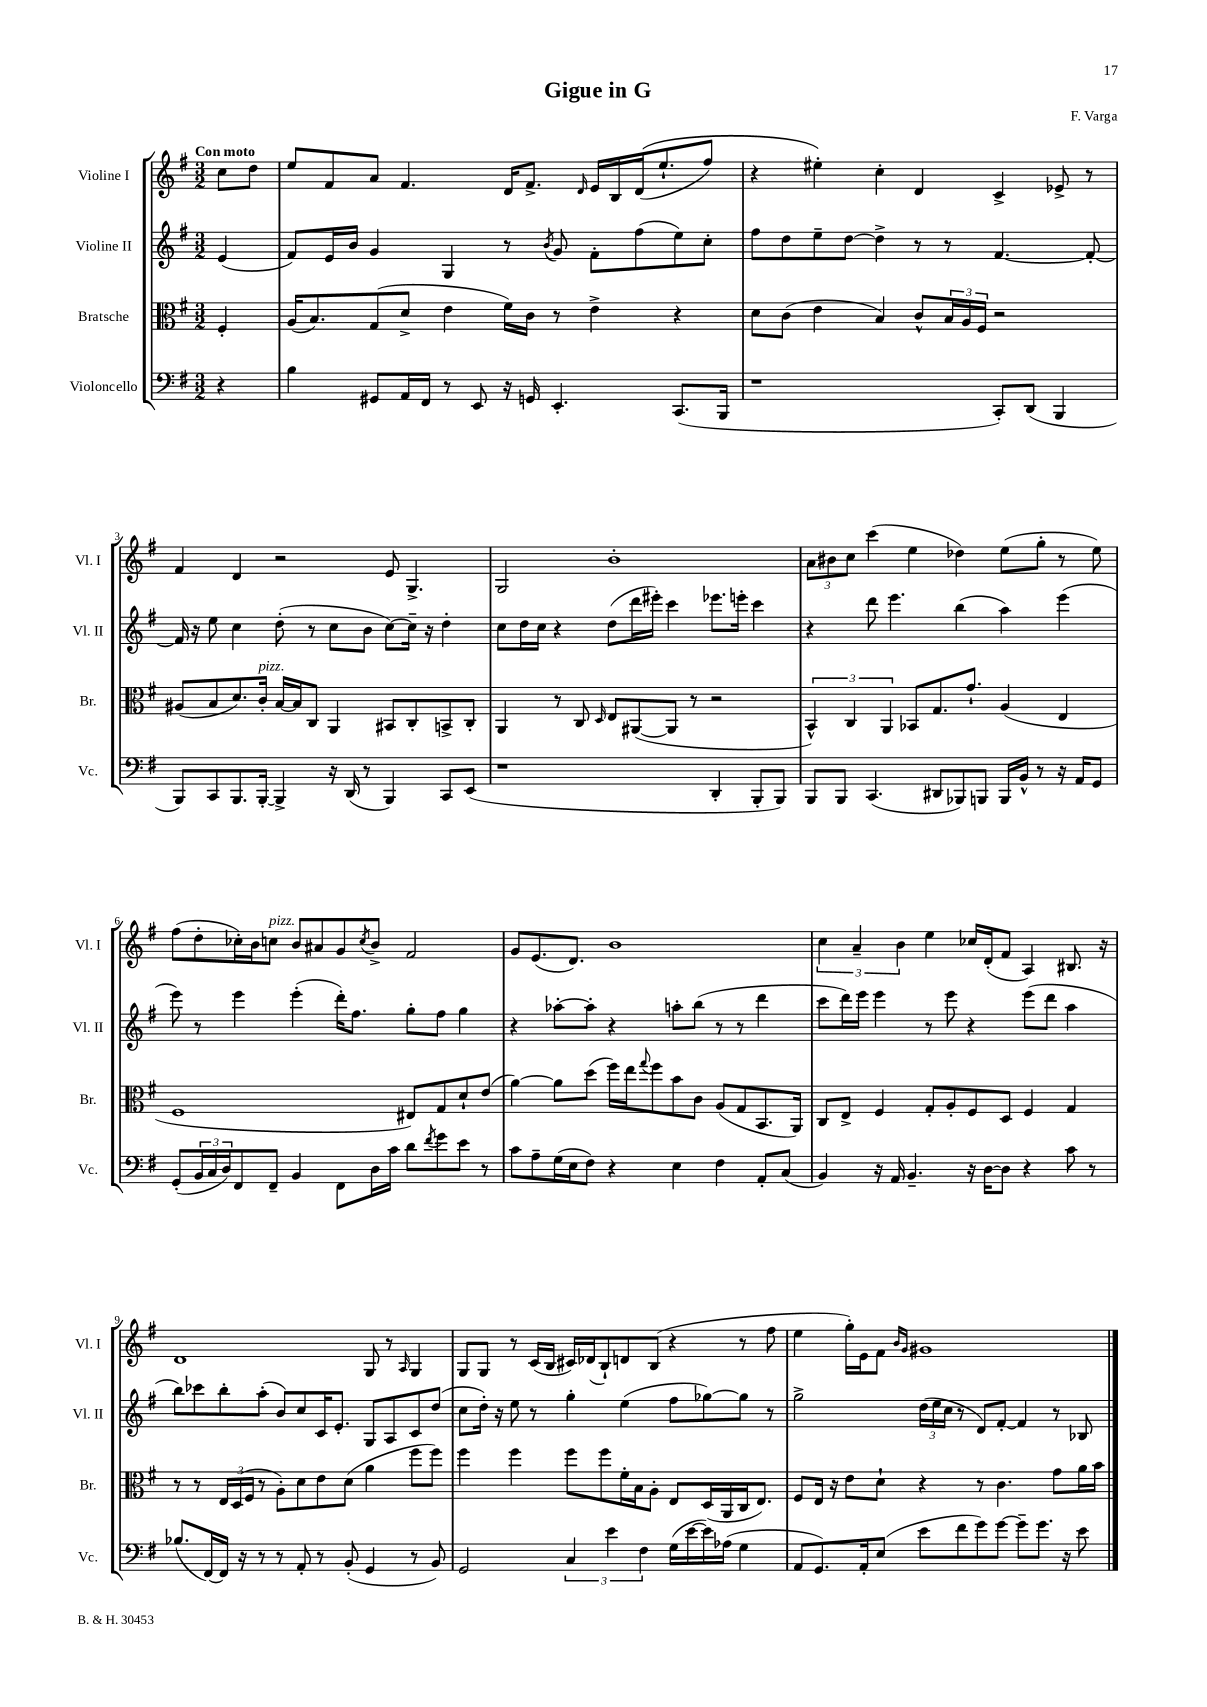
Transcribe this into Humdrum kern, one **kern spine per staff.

**kern	**kern	**kern	**kern
*staff4	*staff3	*staff2	*staff1
*clefF4	*clefC3	*clefG2	*clefG2
*k[f#]	*k[f#]	*k[f#]	*k[f#]
*M3/2	*M3/2	*M3/2	*M3/2
4r	4F#'/	(4e/	8cc\L
.	.	.	8dd\J
=	=	=	=
4B\	(16A/LK	8f#/L)	8ee/L
.	8.B/)	.	.
.	.	16e/L	8f#/
.	.	16b/JJ	.
8GG#/L	(8G/	4g/	8a/J
16AA/L	8d^/J	.	4.f#/
16FF#/JJ	.	.	.
8r	4e\	4G/	.
8EE/	.	.	.
16r	16f#\LL)	8r	16d/LK
16GG/	16c\JJ	.	8.f#^/J
.	.	8qb/	.
4.EE'/	8r	8g/	.
.	.	.	16qqd/
.	4e^\	8f#'\L	16e/LL
.	.	.	16B/
.	.	(8ff#\	&((16d/J
.	.	.	8.ee`/
(8.CC/L	4r	8ee\)	.
.	.	8cc'\J	8ff#/J)
16BBB/Jk	.	.	.
=	=	=	=
1r	8d\L	8ff#\L	4r
.	(8c\J	8dd\	.
.	4e\	8ee~\	4ee#'\&)
.	.	[8dd\J	.
.	4B/)	4dd^\]	4cc'\
.	8c^^/L	8r	4d/
.	24B/L	8r	.
.	24A/	.	.
.	24F#/JJ	.	.
8CC'/L)	2r	[4.f#/	4c^/
(8DD/J	.	.	.
4BBB/	.	.	8e-^/
.	.	8f#'/_	8r
=	=	=	=
8BBB/L)	(8A#/L	16f#/]	4f#/
.	.	16r	.
8CC/	8B/	8ee\	.
8.BBB/	8.d/)	4cc\	4d/
[16BBB'/Jk	16c'/Jk	.	.
4BBB^/]	[16B/LL	(8dd'\	2r
.	16B/]J	.	.
.	8C/J	8r	.
16r	4AA/	8cc\L	.
(16DD/	.	.	.
8r	.	8b\J	.
4BBB/)	8BB#/L	[8cc\L)	8e/
.	8C'/	16cc~\]Jk	4.G^/
.	.	16r	.
8CC/L	8BB^/	4dd'\	.
(8EE/J	8C'/J	.	.
=	=	=	=
1r	4AA/	8cc\L	2G/
.	.	16dd\L	.
.	.	16cc\JJ	.
.	8r	4r	.
.	8C/	.	.
.	16qqD/	.	.
.	8E/L	(8dd\L	1b'
.	([8AA#/	16ddd\L	.
.	.	16eee#'\JJ)	.
.	8AA#/]J	4ccc\	.
.	8r	.	.
4DD'/	2r	8.eee-\L	.
.	.	16eee'\Jk	.
8BBB'/L	.	4ccc\	.
8BBB/J)	.	.	.
=	=	=	=
8BBB/L	6BB^^/)	4r	12a\L
.	.	.	12b#\
8BBB/J	.	.	.
.	6C/	.	12cc\J
(4.CC/	.	8ddd\	(4ccc\
.	6AA/	.	.
.	.	4.eee\	.
.	8BB-/L	.	4ee\
8DD#/L	8.G/	.	.
8BBB-/)	.	(4bb\	4dd-\)
.	8.g`/J	.	.
8BBB/J	.	.	.
16BBB/LL	(4A/	4aa\)	(8ee\L
16BB^^/JJ	.	.	.
8r	.	.	8gg'\J
16r	4E/	(4eee\	8r
16AA/LK	.	.	.
8GG/J	.	.	8ee\)
=	=	=	=
(8GG'/L	1F#	8eee\)	(8ff#\L
24BB/L	.	8r	8dd'\
24C/	.	.	.
24D/J)	.	.	.
8FF#/	.	4eee\	16cc-'\L)
.	.	.	16b\J
8FF#~/J	.	.	8cc\J
4BB/	.	(4eee'\	8b/L
.	.	.	8a#/
8FF#\L	.	16ddd'\LK)	8g/
.	.	8.ff#\J	.
.	.	.	8qcc/
16D\L	.	.	8b^/J
16c\JJ	.	.	.
8d\L	8E#/L)	8gg'\L	2f#/
8qf#/	.	.	.
8g\	8G/	8ff#\J	.
8e\J	8d`/	4gg\	.
8r	(8e/J	.	.
=	=	=	=
8c\L	[4a\)	4r	8g/L
8A~\	.	.	(8.e/
(16G\L	8a\]L	[8aa-'\L	.
16E\J	.	.	8.d/J)
8F#\J)	(8dd\J	8aa-'\]J	.
4r	16ff#\LL)	4r	1b
.	16ee\J	.	.
.	8qqgg/	.	.
.	8ff#\	.	.
4E\	8b\	8aa'\L	.
.	8c\J	(8bb\J	.
4F#\	(8A/L	8r	.
.	8G/	8r	.
8AA'/L	8.BB/	4ddd\	.
(8C/J	.	.	.
.	16AA/Jk)	.	.
=	=	=	=
4BB/)	8C/L	8ccc\L	6cc\
.	8E^/J	16ddd\L)	.
.	.	.	6a~/
.	.	16eee\JJ	.
16r	4F#/	4eee\	.
16AA/	.	.	.
.	.	.	6b\
4.BB~/	.	.	.
.	8G'/L	8r	4ee\
.	8A'/	8eee\	.
16r	8F#/	4r	16cc-/LL
[16D\LK	.	.	(16d'/J
8D\]J	8D/J	.	8f#/J
4r	4F#/	(8eee\L	4A/)
.	.	8ddd\J	.
8c\	4G/	4aa\	8.B#/
8r	.	.	.
.	.	.	16r
=	=	=	=
(8.B-/L	8r	8bb\L)	1d
.	8r	8ccc-\	.
[16FF#/L)	.	.	.
16FF#/]JJ	24E/LL	8bb'\	.
.	(24D/	.	.
16r	.	.	.
.	24F#/JJ	.	.
8r	8r	(8aa'\J	.
8r	8A'\L)	8b/L)	.
8AA'/	8d\	8cc/	.
8r	8e\	16c/K	.
.	.	8.e'/J	.
(8BB'/	(8d\J	.	.
4GG/	4a\	8G/L	8G/
.	.	8A/	8r
.	.	.	16qqA/
8r	8ff#\L	8c/	4G/
8BB/)	8ff#\J)	(8dd/J	.
=	=	=	=
2GG/	4ff#\	8cc\L	8G/L
.	.	16dd'\Jk)	8G/J
.	.	16r	.
.	4ff#\	8ee\	8r
.	.	8r	(16c/LL
.	.	.	16B/JJ
6C/	8ff#\L	4gg'\	16c#/LL)
.	.	.	(16d-/J
.	8ff#\	.	8B`/)
6e\	.	.	.
.	16f#'\L	(4ee\	8d/
.	16B\J	.	.
6F#\	.	.	.
.	8A'\J	.	(8B/J
(16G\LL	8E/L	8ff#\L	4r
[16e\	.	.	.
16e\])	(16D/L	[8gg-\)	.
(16A-\JJ	16AA/	.	.
4G\	16C/J	8gg-\]J	8r
.	8.E/J)	.	.
.	.	8r	8ff#\
=	=	=	=
8AA/L	8F#/L	2gg^\	4ee\
8.GG/)	16E/Jk	.	.
.	16r	.	.
.	8e\L	.	16gg'\LL)
16AA'/k	.	.	16e\J
(8E/J	8d`\J	.	8f#\J
.	.	.	16qqb/LL
.	.	.	16qqg/JJ
8e\L	4r	(24dd\LL	1g#
.	.	24ee\	.
.	.	24cc\JJ	.
8f#\	.	8r	.
8g\)	8r	8d/L)	.
[8g\J	4.c\	[8f#'/J	.
8g~\]L	.	4f#/]	.
8.g\J	.	.	.
.	8g\L	8r	.
16r	.	.	.
8e\	16a\L	8B-/	.
.	16b\JJ	.	.
==	==	==	==
*-	*-	*-	*-
